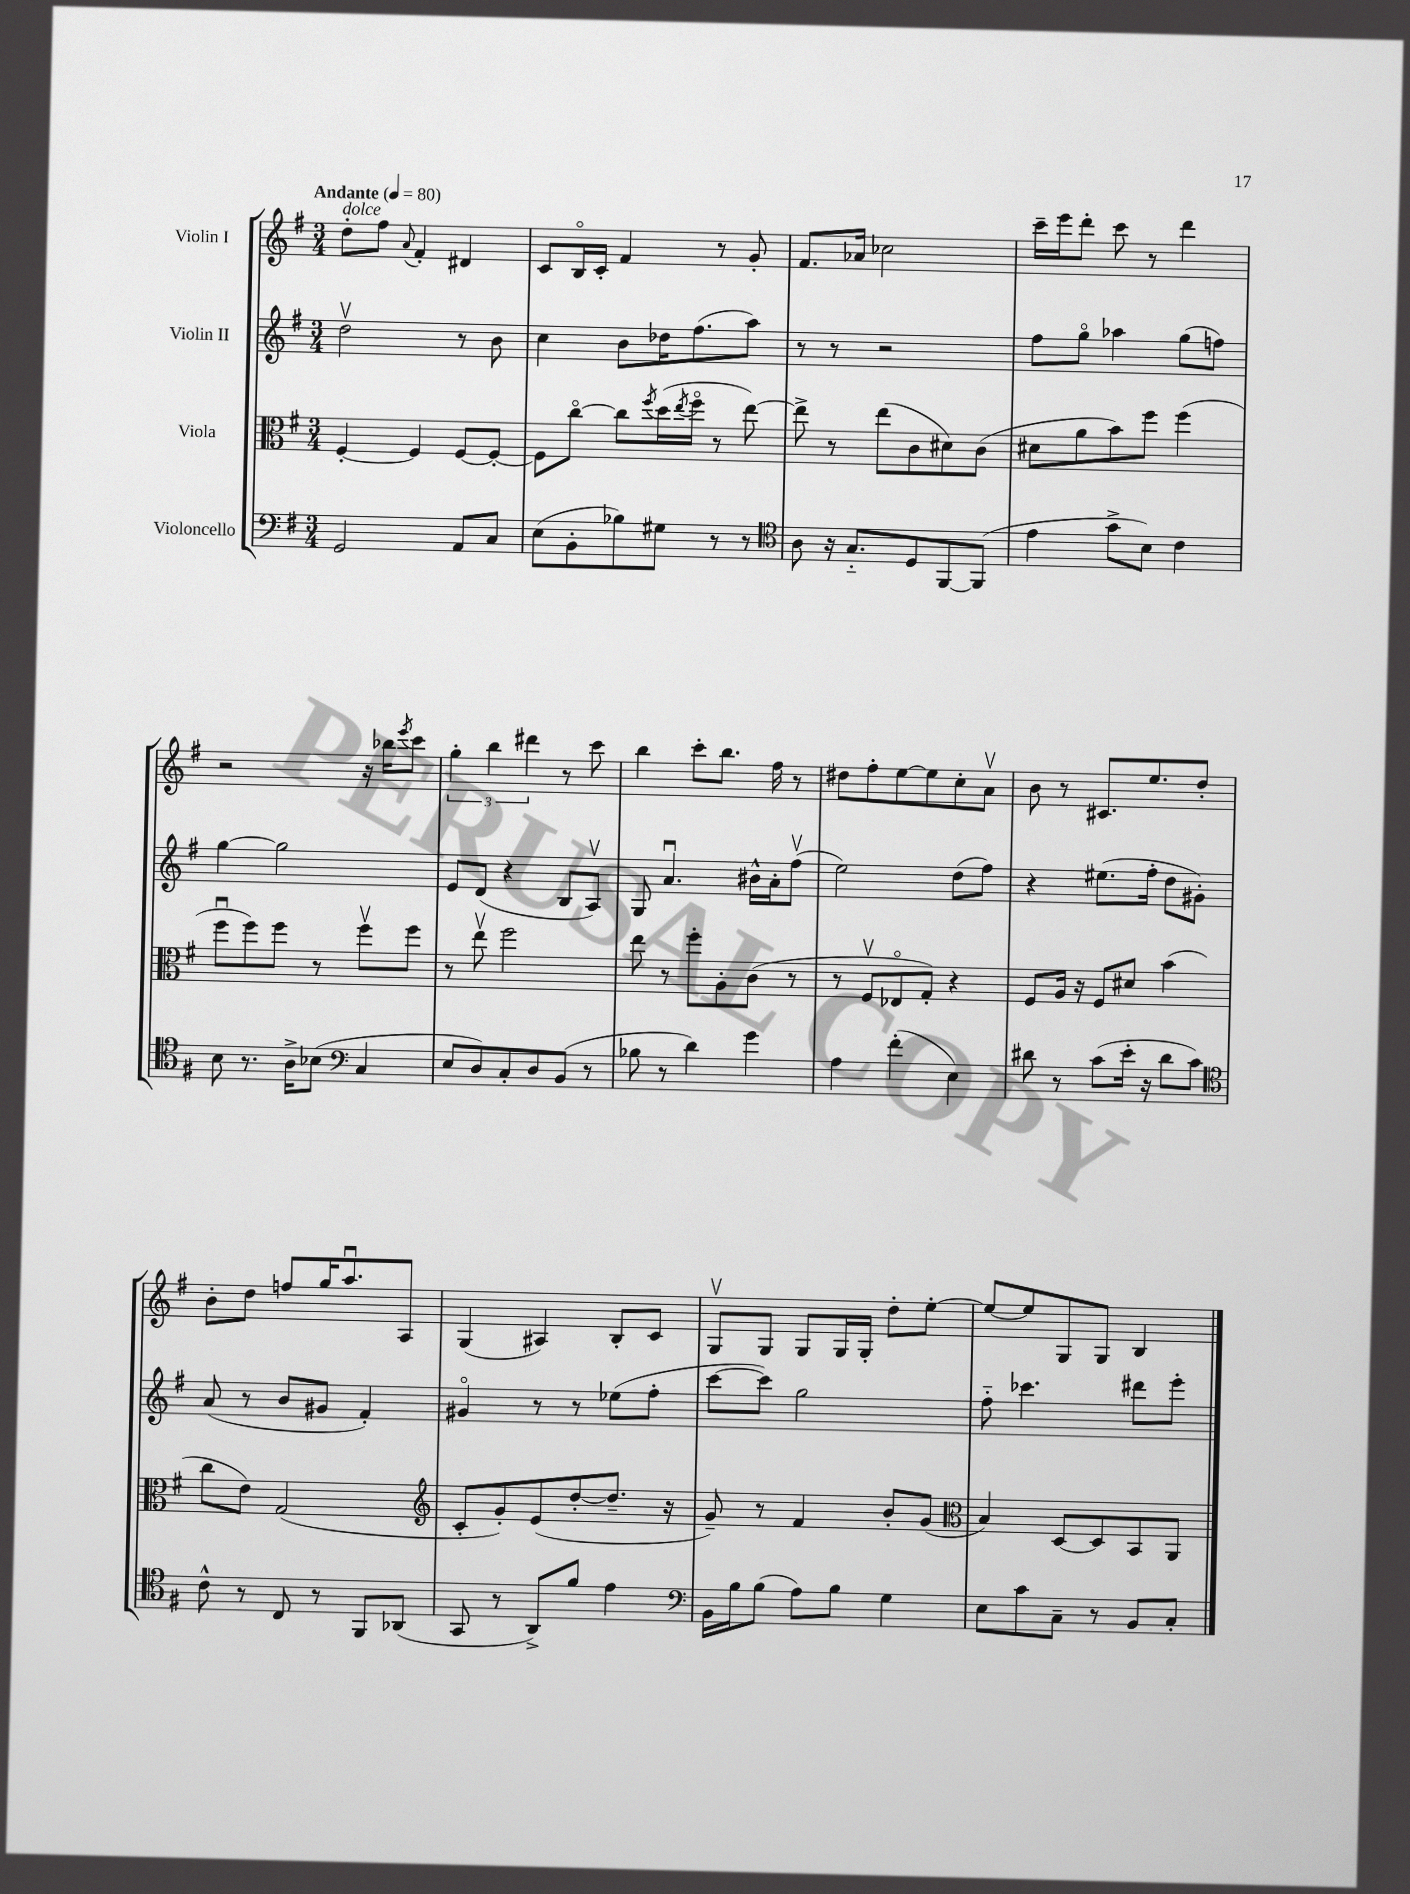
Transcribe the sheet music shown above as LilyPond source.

<<
\new StaffGroup <<
\new Staff = "s0" \with { instrumentName = "Violin I" } {
    \clef treble \key g \major \numericTimeSignature \time 3/4 \tempo "Andante" 4 = 80
    d''8-.^\markup { \italic "dolce" } fis''8 \appoggiatura { a'8 } fis'4-. dis'4 |
    c'8 b16\flageolet c'16-. fis'4 r8 g'8-. |
    fis'8. aes'16 ces''2 |
    c'''16-- e'''16 d'''8-. c'''8 r8 d'''4 |
    r2 r16 bes''16 \acciaccatura { e'''8 } c'''8 |
    \tuplet 3/2 { g''4-. b''4 dis'''4 } r8 c'''8 |
    b''4 c'''8-. b''8. fis''16 r8 |
    dis''8 fis''8-. e''8~ e''8 c''8-. a'8\upbow |
    b'8 r8 cis'8. e''8. d''8-. |
    b'8-. d''8 f''8 g''16 a''8.\downbow a8 |
    g4( ais4) b8-. c'8 |
    g8\upbow g8 g8 g16 g16-. d''8-. e''8~-. |
    e''8~ e''8 g8 g8 b4 \bar "|." |
}
\new Staff = "s1" \with { instrumentName = "Violin II" } {
    \clef treble \key g \major \numericTimeSignature \time 3/4
    d''2\upbow r8 b'8 |
    c''4 b'8 des''16 fis''8.( a''8) |
    r8 r8 r2 |
    fis''8 g''8\flageolet aes''4 g''8( f''8) |
    g''4~ g''2 |
    e'8 d'8( r4 b8 a8\upbow) |
    g8 a'4.\downbow bis'16-^ a'16-. fis''8\upbow( |
    e''2) d''8( fis''8) |
    r4 eis''8.( fis''16-. d''8 gis'8-.) |
    a'8( r8 b'8 gis'8 fis'4-.) |
    gis'4\flageolet r8 r8 ees''8( fis''8-. |
    c'''8~ c'''8) g''2 |
    fis''8-_ ces'''4. dis'''8 e'''8-. \bar "|." |
}
\new Staff = "s2" \with { instrumentName = "Viola" } {
    \clef alto \key g \major \numericTimeSignature \time 3/4
    fis4~-. fis4 fis8~ fis8~-. |
    fis8 c''8~\flageolet c''8 \acciaccatura { fis''8 } d''16( \acciaccatura { e''8 } fis''16\flageolet r8 e''8~) |
    e''8-> r8 e''8( c'8 dis'8) c'8( |
    dis'8 a'8 b'8) fis''8 fis''4( |
    fis''8\downbow fis''8) fis''8 r8 fis''8\upbow fis''8 |
    r8 e''8\upbow fis''2 |
    e''8 r8 fis''8-. a8-. c'8( r8 |
    r8 fis8\upbow ees8\flageolet g8-.) r4 |
    fis8 a16 r16 fis8 dis'8 b'4( |
    c''8 e'8) g2( |
    \clef treble c'8-. g'8-.) e'8( d''8~-. d''8.-- r16 |
    g'8--) r8 fis'4 b'8-. g'8( |
    \clef alto b4) d8~ d8 b,8 a,8 \bar "|." |
}
\new Staff = "s3" \with { instrumentName = "Violoncello" } {
    \clef bass \key g \major \numericTimeSignature \time 3/4
    g,2 a,8 c8 |
    e8( b,8-. bes8) gis8 r8 r8 |
    \clef tenor a8 r16 g8.-_ d8 fis,8~ fis,8( |
    e'4 g'8-> b8) c'4 |
    b8 r8. a16-> bes8( \clef bass c4 |
    e8 d8) c8-. d8 b,8( r8 |
    bes8 r8 d'4) g'4 |
    a4 fis'4-.( e4) |
    dis'8 r8 c'8( e'16-. r16 dis'8 c'8) |
    \clef tenor c'8-^ r8 c8 r8 fis,8 aes,8( |
    g,8 r8 a,8->) fis'8 e'4 |
    \clef bass b,16 b16 b8( a8) b8 g4 |
    e8 c'8 c8-- r8 b,8 c8-. \bar "|." |
}
>>
>>
\layout { \context { \Score \remove "Bar_number_engraver" } }
